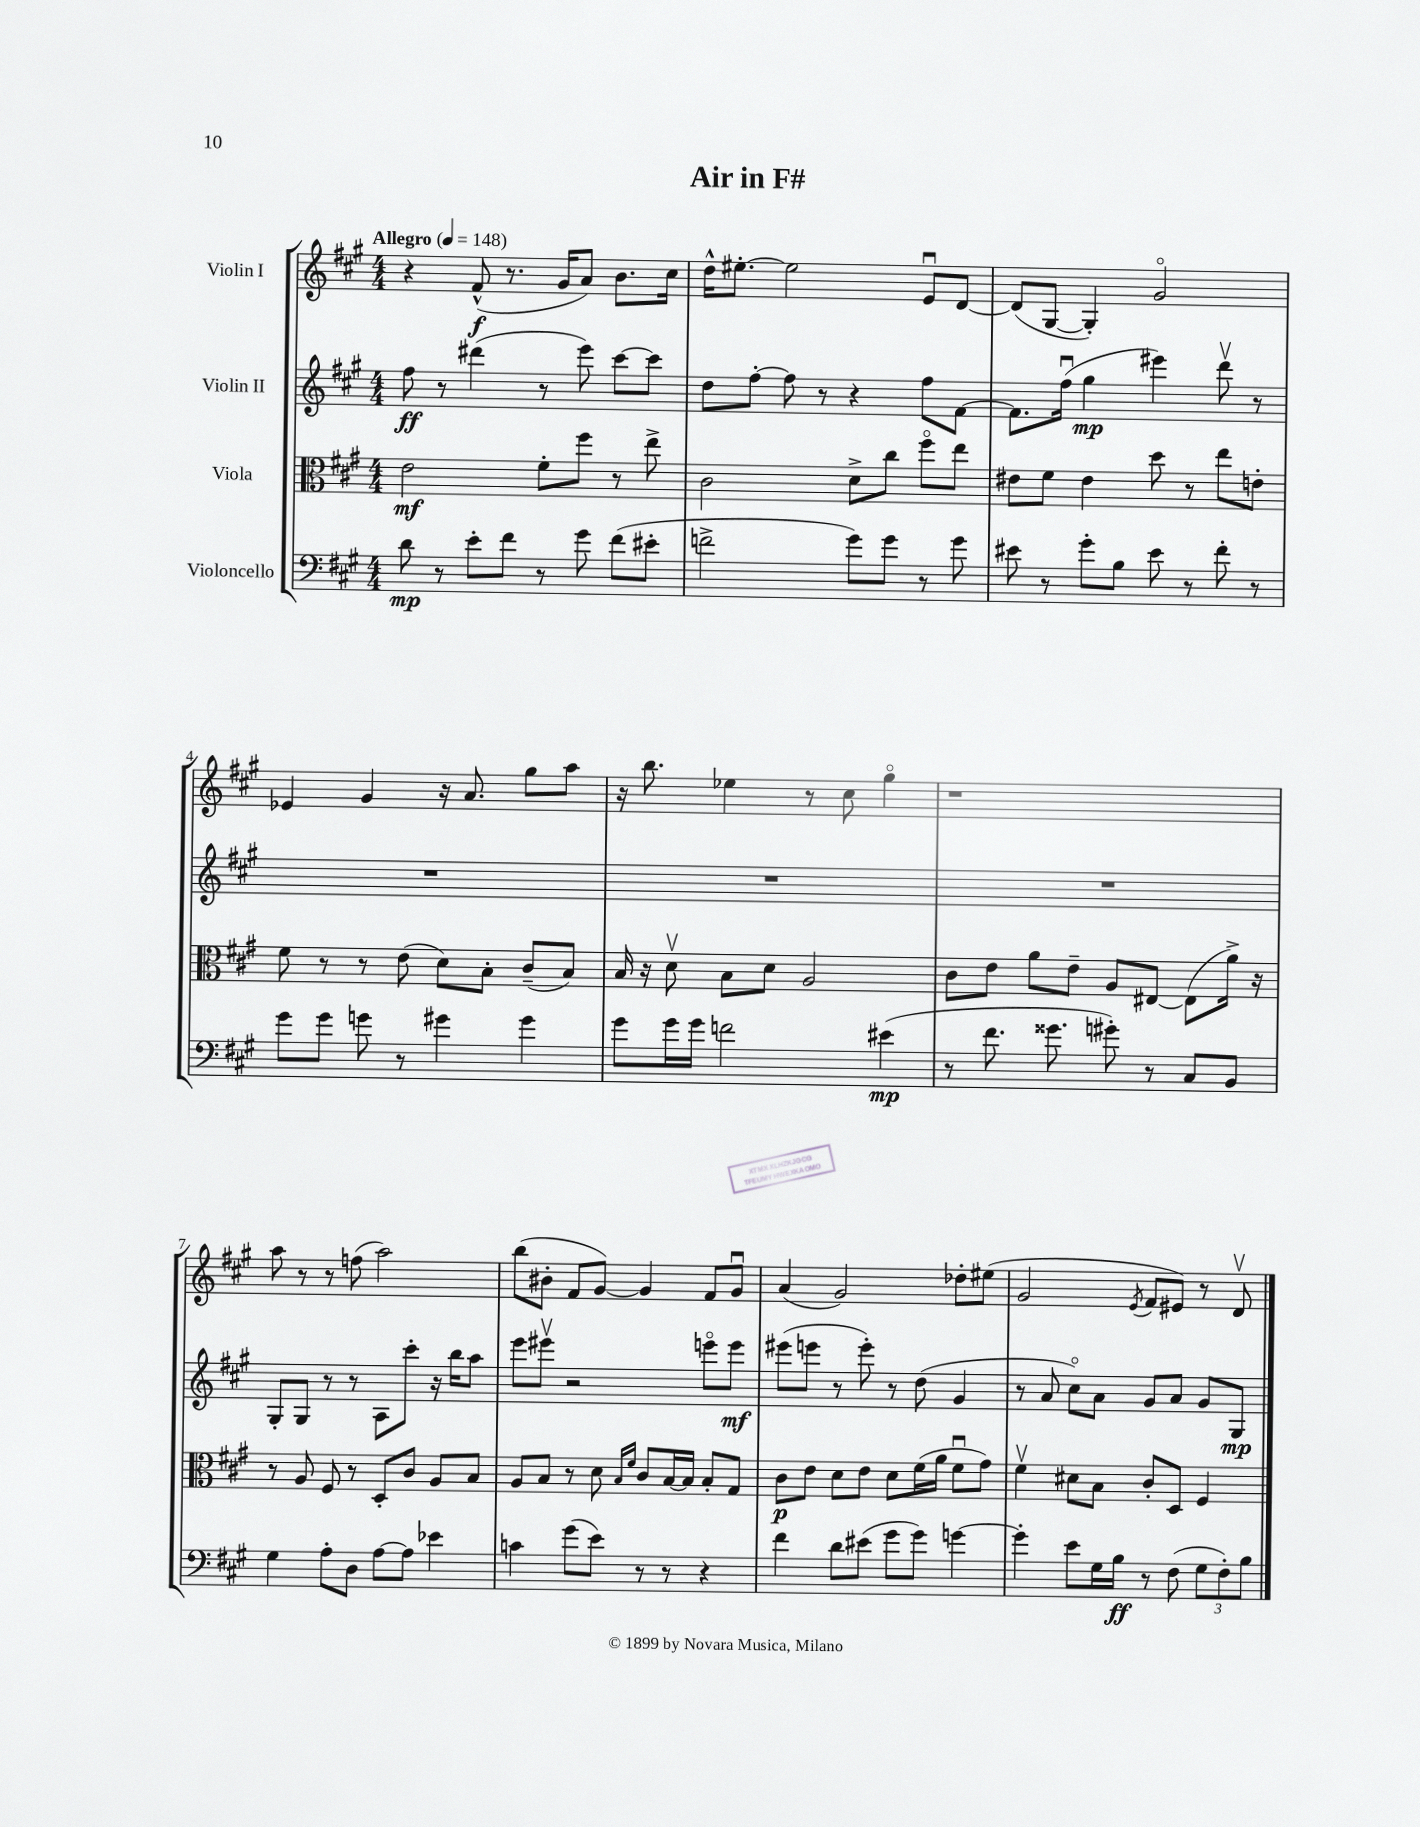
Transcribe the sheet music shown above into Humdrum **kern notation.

**kern	**kern	**kern	**kern
*staff4	*staff3	*staff2	*staff1
*clefF4	*clefC3	*clefG2	*clefG2
*k[f#c#g#]	*k[f#c#g#]	*k[f#c#g#]	*k[f#c#g#]
*M4/4	*M4/4	*M4/4	*M4/4
*MM148	*MM148	*MM148	*MM148
8d	2e	8ff#	4r
8r	.	8r	.
8e'	.	(4ddd#	(8f#^^
8f#	.	.	8.r
8r	8f#'	8r	.
.	.	.	16g#
8g#	8ff#	8eee)	8a)
(8f#	8r	[8ccc#	8.b
8e#'	8ee^	8ccc#]	.
.	.	.	16cc#
=	=	=	=
2f^	2c#	8dd	16dd^^
.	.	.	[8.ee#'
.	.	[8ff#'	.
.	.	8ff#]	2ee#]
.	.	8r	.
8g#)	8d^	4r	.
8g#	8cc#	.	.
8r	8ff#o	8ff#	8eu
8g#	8ee	[8f#	[8d
=	=	=	=
8e#	8e#	8.f#]	(8d]
8r	8f#	.	[8G#
.	.	(16ff#u	.
8g#'	4e#	4gg#	4G#'])
8B	.	.	.
8e#	8dd	4eee#)	2g#o
8r	8r	.	.
8f#'	8ee	8dddv	.
8r	8e'	8r	.
=	=	=	=
8g#	8f#	1r	4e-
8g#	8r	.	.
8g	8r	.	4g#
8r	(8e	.	.
4g#	8d)	.	16r
.	.	.	8.a
.	8B'	.	.
4g#	(8c#~	.	8gg#
.	8B)	.	8aa
=	=	=	=
8g#	16B	1r	16r
.	16r	.	8.bb
16g#	8dv	.	.
16g#	.	.	.
2f	8B	.	4ee-
.	8d	.	.
.	2A	.	8r
.	.	.	8cc#
(4e#	.	.	4gg#o
=	=	=	=
8r	8c#	1r	1r
8.f#	8e	.	.
.	8a	.	.
8.g##	.	.	.
.	8e~	.	.
8g#')	8A	.	.
8r	[8E#	.	.
8C#	(8E#]	.	.
8BB	16a^)	.	.
.	16r	.	.
=	=	=	=
4G#	8r	8G#'	8aa
.	8A	8G#	8r
8A'	8F#	8r	8r
8D	8r	8r	(8ff
[8A	8D'	8A	2aa)
8A]	8c#	8ccc#'	.
4e-	8A	16r	.
.	.	16bb	.
.	8B	8aa	.
=	=	=	=
4c	8A	8eee	(8bb
.	8B	8eee#v	8b#'
(8g#	8r	2r	8f#
8e)	8d	.	[8g#)
.	16qqB	.	.
.	16qqf#	.	.
8r	8c#	.	4g#]
8r	[16B	.	.
.	16B]	.	.
4r	8B'	8eeeo	8f#
.	8G#	8eee	8g#u
=	=	=	=
4f#	8c#	(8eee#	(4a
.	8e	8eee	.
8d	8d	8r	2g#)
(8e#	8e	8eee')	.
8g#	8d	8r	.
8g#)	(16f#	(8dd	.
.	16a	.	.
[4g	8f#u	4g#	8dd-'
.	8g#)	.	(8ee#
=	=	=	=
4g']	4f#v	8r	2g#
.	.	8a	.
8e	8d#	8cc#o)	.
16G#	8B	8a	.
16B	.	.	.
.	.	.	8qe
8r	8c#'	8g#	8f#
(8F#	8D	8a	8e#)
12G#	4F#	8g#	8r
12F#')	.	.	.
.	.	8G#	8dv
12B	.	.	.
==	==	==	==
*-	*-	*-	*-
